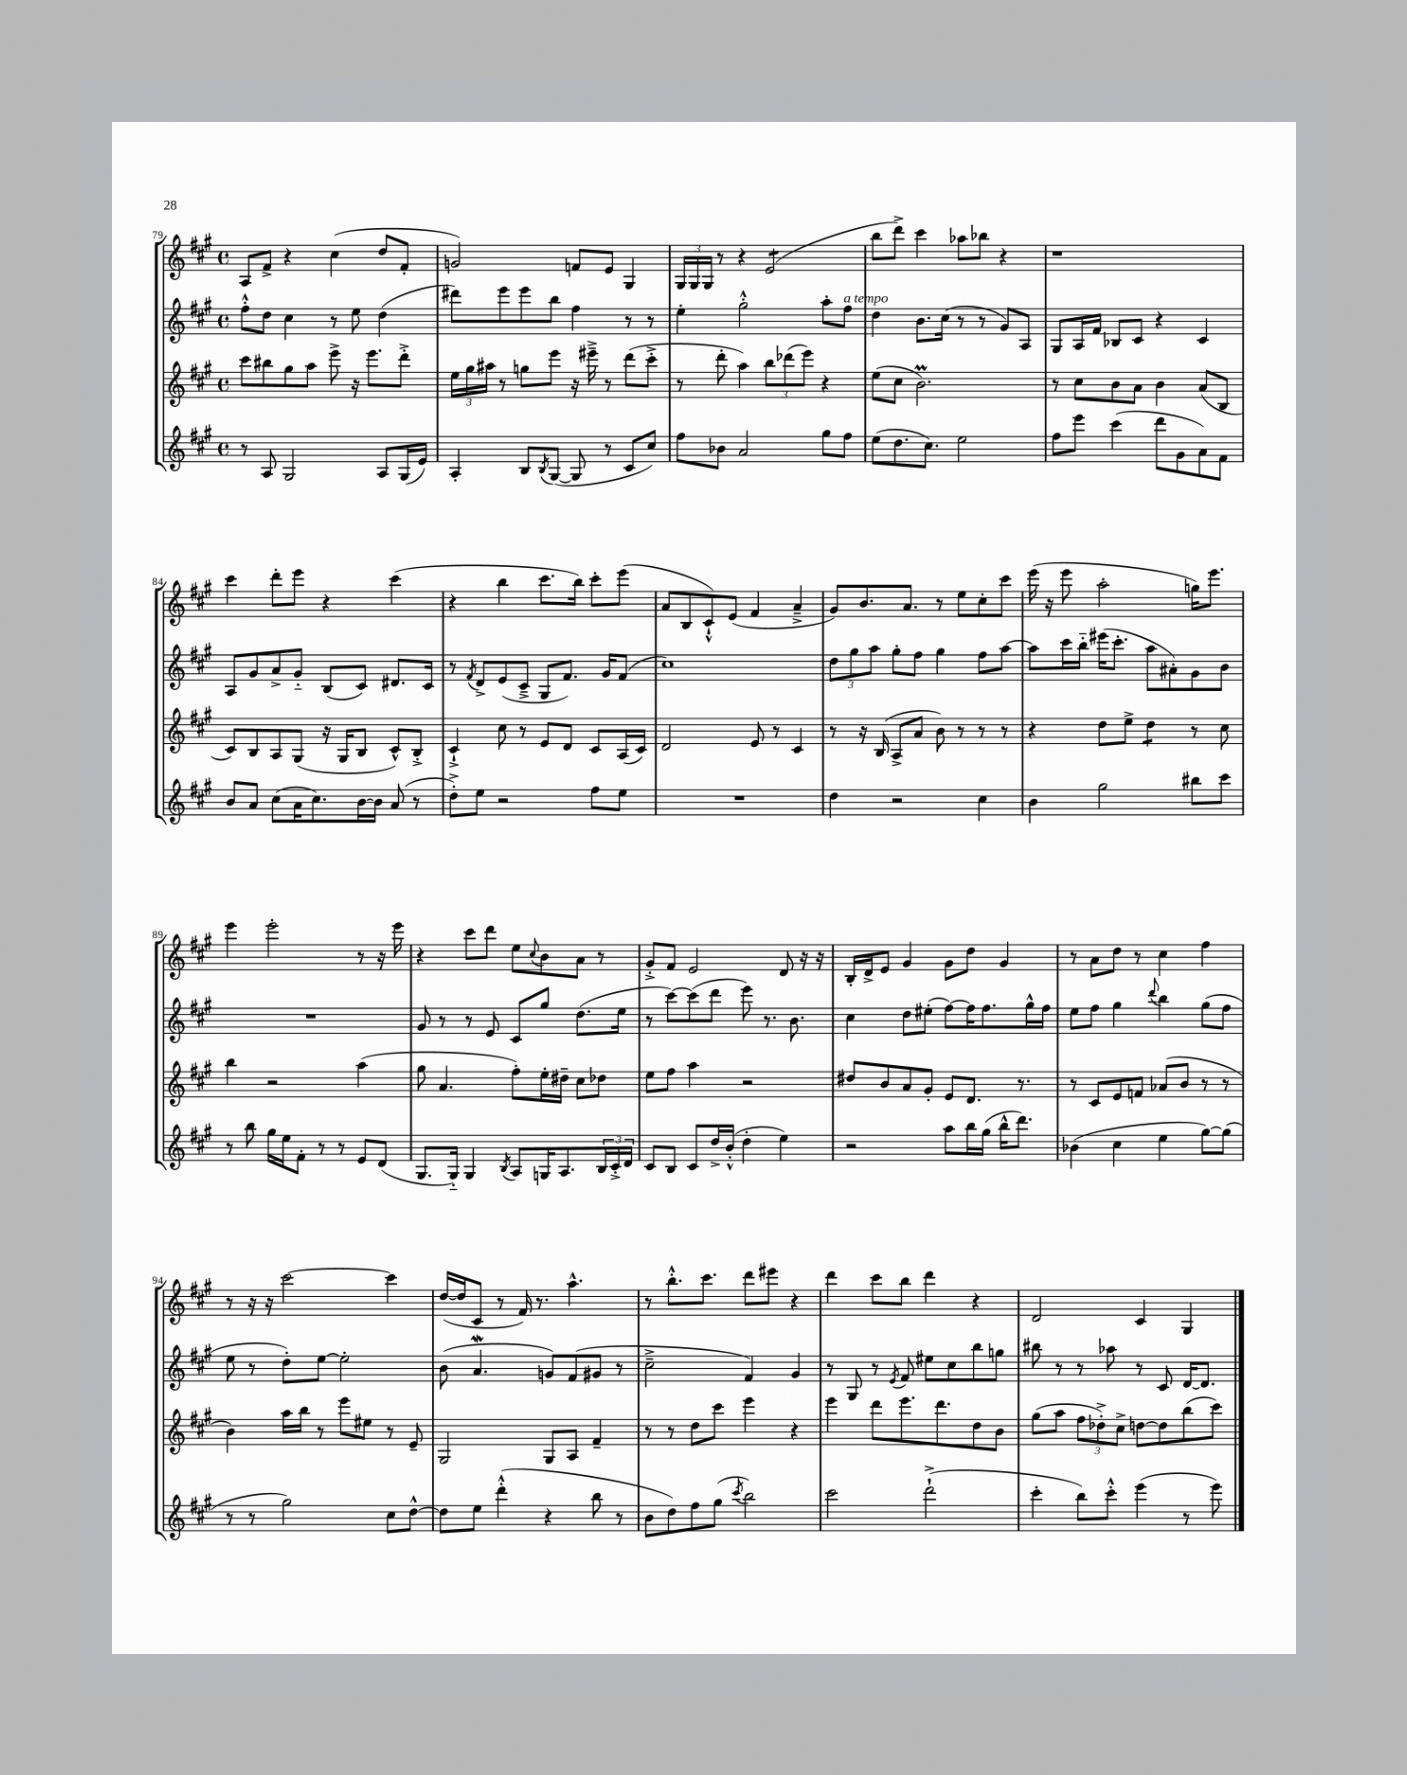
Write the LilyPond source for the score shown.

<<
\new StaffGroup <<
\new Staff = "s0" {
    \clef treble \key a \major \defaultTimeSignature \time 4/4
    a8 fis'8-> r4 cis''4( d''8 fis'8-. |
    g'2) f'8 e'8 gis4 |
    \tuplet 3/2 { gis16 gis16 gis16 } r8 r4 e'2:8( |
    b''8 d'''8->) cis'''4 aes''8 bes''8 r4 |
    r1 |
    cis'''4 d'''8-. e'''8 r4 cis'''4( |
    r4 b''4 cis'''8. b''16) cis'''8-. e'''8( |
    a'8 b8 cis'8-!-^) e'8( fis'4 a'4---> |
    gis'8) b'8. a'8. r8 e''8 cis''8-. cis'''8 |
    e'''16( r16 e'''8 a''2-. g''16) e'''8. |
    e'''4 e'''2-. r8 r16 e'''16 |
    r4 cis'''8 d'''8 e''8 \appoggiatura { cis''8 } b'8 a'8 r8 |
    gis'8-.-> fis'8 e'2 d'8 r16 r16 |
    b16-. d'16-> e'8 gis'4 gis'8 d''8 gis'4 |
    r8 a'8 d''8 r8 cis''4 fis''4 |
    r8 r16 r16 cis'''2~ cis'''4 |
    d''16~( d''16 cis'8 r8 fis'16) r8. a''4.-^ |
    r8 b''8.-.-^ cis'''8. d'''8 eis'''8 r4 |
    d'''4 cis'''8 b''8 d'''4 r4 |
    d'2 cis'4 gis4 \bar "|." |
}
\new Staff = "s1" {
    \clef treble \key a \major \defaultTimeSignature \time 4/4
    fis''8-.-^ d''8 cis''4 r8 e''8 d''4( |
    dis'''8) e'''8 e'''8 b''8 fis''4 r8 r8 |
    e''4-. gis''2-.-^ a''8-. fis''8^\markup { \italic "a tempo" } |
    d''4 b'8. cis''16( r8 r8 gis'8) a8 |
    gis8 a16 fis'16 bes8 cis'8 r4 cis'4 |
    a8 gis'8 a'8-> gis'8-_ b8( cis'8) dis'8. cis'16 |
    r8 \acciaccatura { fis'8 } d'8-> e'8( cis'8---> gis8 fis'8.) gis'16 fis'8( |
    cis''1) |
    \tuplet 3/2 { d''8 gis''8 a''8 } gis''8-. fis''8 gis''4 fis''8 a''8~ |
    a''8 cis'''16 b''16-_ eis'''16( cis'''8.-. a''8 ais'8-.) gis'8 b'8 |
    R1 |
    gis'8 r8 r8 e'8 cis'8 gis''8 d''8.( e''16 |
    r8 cis'''8~) cis'''8( d'''8 e'''8) r8. b'8. |
    cis''4 d''8 eis''8-.( fis''8~) fis''16 fis''8. gis''16-^ fis''16 |
    e''8 fis''8 gis''4 \appoggiatura { d'''8 } b''4 gis''8( fis''8 |
    e''8 r8 d''8-.) e''8~ e''2-. |
    b'8( a'4.\mordent g'8) fis'8( gis'8 r8 |
    cis''2---> fis'4) gis'4 |
    r8 gis8 r8 \acciaccatura { e'8 } fis'8 eis''8 cis''8 b''8 g''8 |
    bis''8 r8 r8 aes''8 r8 cis'8 d'16~ d'8. \bar "|." |
}
\new Staff = "s2" {
    \clef treble \key a \major \defaultTimeSignature \time 4/4
    cis'''8 bis''8 gis''8 a''8 e'''8-> r16 e'''8. d'''8-.-> |
    \tuplet 3/2 { e''16 gis''16 ais''16 } r8 g''8 e'''8 r16 eis'''16---> r8 d'''8( cis'''8-.-> |
    r8 d'''8-. a''4) \tuplet 3/2 { b''8 des'''8( e'''8) } r4 |
    e''8( cis''8 b'2.\prall) |
    r8 cis''8 b'8 a'8 b'4 a'8( b8 |
    cis'8) b8 a8 gis8( r16 gis16 b8 cis'8-^) b8-.-> |
    cis'4-!-> cis''8 r8 e'8 d'8 cis'8 a16( cis'16) |
    d'2 e'8 r8 cis'4 |
    r8 r16 b16( a8-> a'8 b'8) r8 r8 r8 |
    r4 d''8 e''8-> d''4:8 r8 cis''8 |
    b''4 r2 a''4( |
    gis''8 a'4. fis''8-.) e''16-. dis''16-- cis''8 des''8 |
    e''8 fis''8 a''4 r2 |
    dis''8 b'8 a'8 gis'8-. e'8 d'8. r8. |
    r8 cis'8 e'8 f'8 aes'8( b'8 r8 r8 |
    b'4) a''16 b''16 r8 e'''8 eis''8 r8 e'8-- |
    gis2 gis8 a8 fis'4-- |
    r8 r8 d''8 cis'''8 e'''4 r4 |
    e'''4 d'''8 e'''8. d'''8. d''8 b'8 |
    gis''8( a''8 \tuplet 3/2 { fis''8 des''8-.->) cis''8-> } d''8~ d''8 b''8( cis'''8) \bar "|." |
}
\new Staff = "s3" {
    \clef treble \key a \major \defaultTimeSignature \time 4/4
    r8 a8 gis2 a8 gis16( e'16) |
    a4-. b8 \acciaccatura { b8 } gis8~( gis8 r8 cis'8 cis''8) |
    fis''8 bes'8 a'2 gis''8 fis''8 |
    e''8( d''8. cis''8.) e''2 |
    fis''8 e'''8 cis'''4( d'''8 gis'8 a'8) fis'8 |
    b'8 a'8 cis''8( a'16 cis''8.) b'16~ b'16 a'8( r8 |
    d''8-.->) e''8 r2 fis''8 e''8 |
    R1 |
    d''4 r2 cis''4 |
    b'4 gis''2 bis''8 cis'''8 |
    r8 b''8 gis''16 e''16 fis'8-. r8 r8 e'8 d'8( |
    gis8. gis16-_) gis4 \acciaccatura { b8 } a8 g16 a8. \tuplet 3/2 { b16 cis'16-.-> d'16 } |
    cis'8 b8 cis'8 d''16-> b'16-.-^( d''4-. e''4) |
    r2 a''8 b''16 gis''16( b''16-^ d'''8.) |
    bes'4( cis''4 e''4 gis''8~) gis''8( |
    r8 r8 gis''2) cis''8 d''8~-^ |
    d''8 e''8 d'''4-.-^( r4 b''8 r8 |
    b'8 d''8) fis''8 gis''8( \acciaccatura { cis'''8 } b''2) |
    cis'''2 d'''2-!->( |
    cis'''4-. b''8) cis'''8-.-^ e'''4( r8 e'''8) \bar "|." |
}
>>
>>
\layout { \context { \Score currentBarNumber = #79 } }
